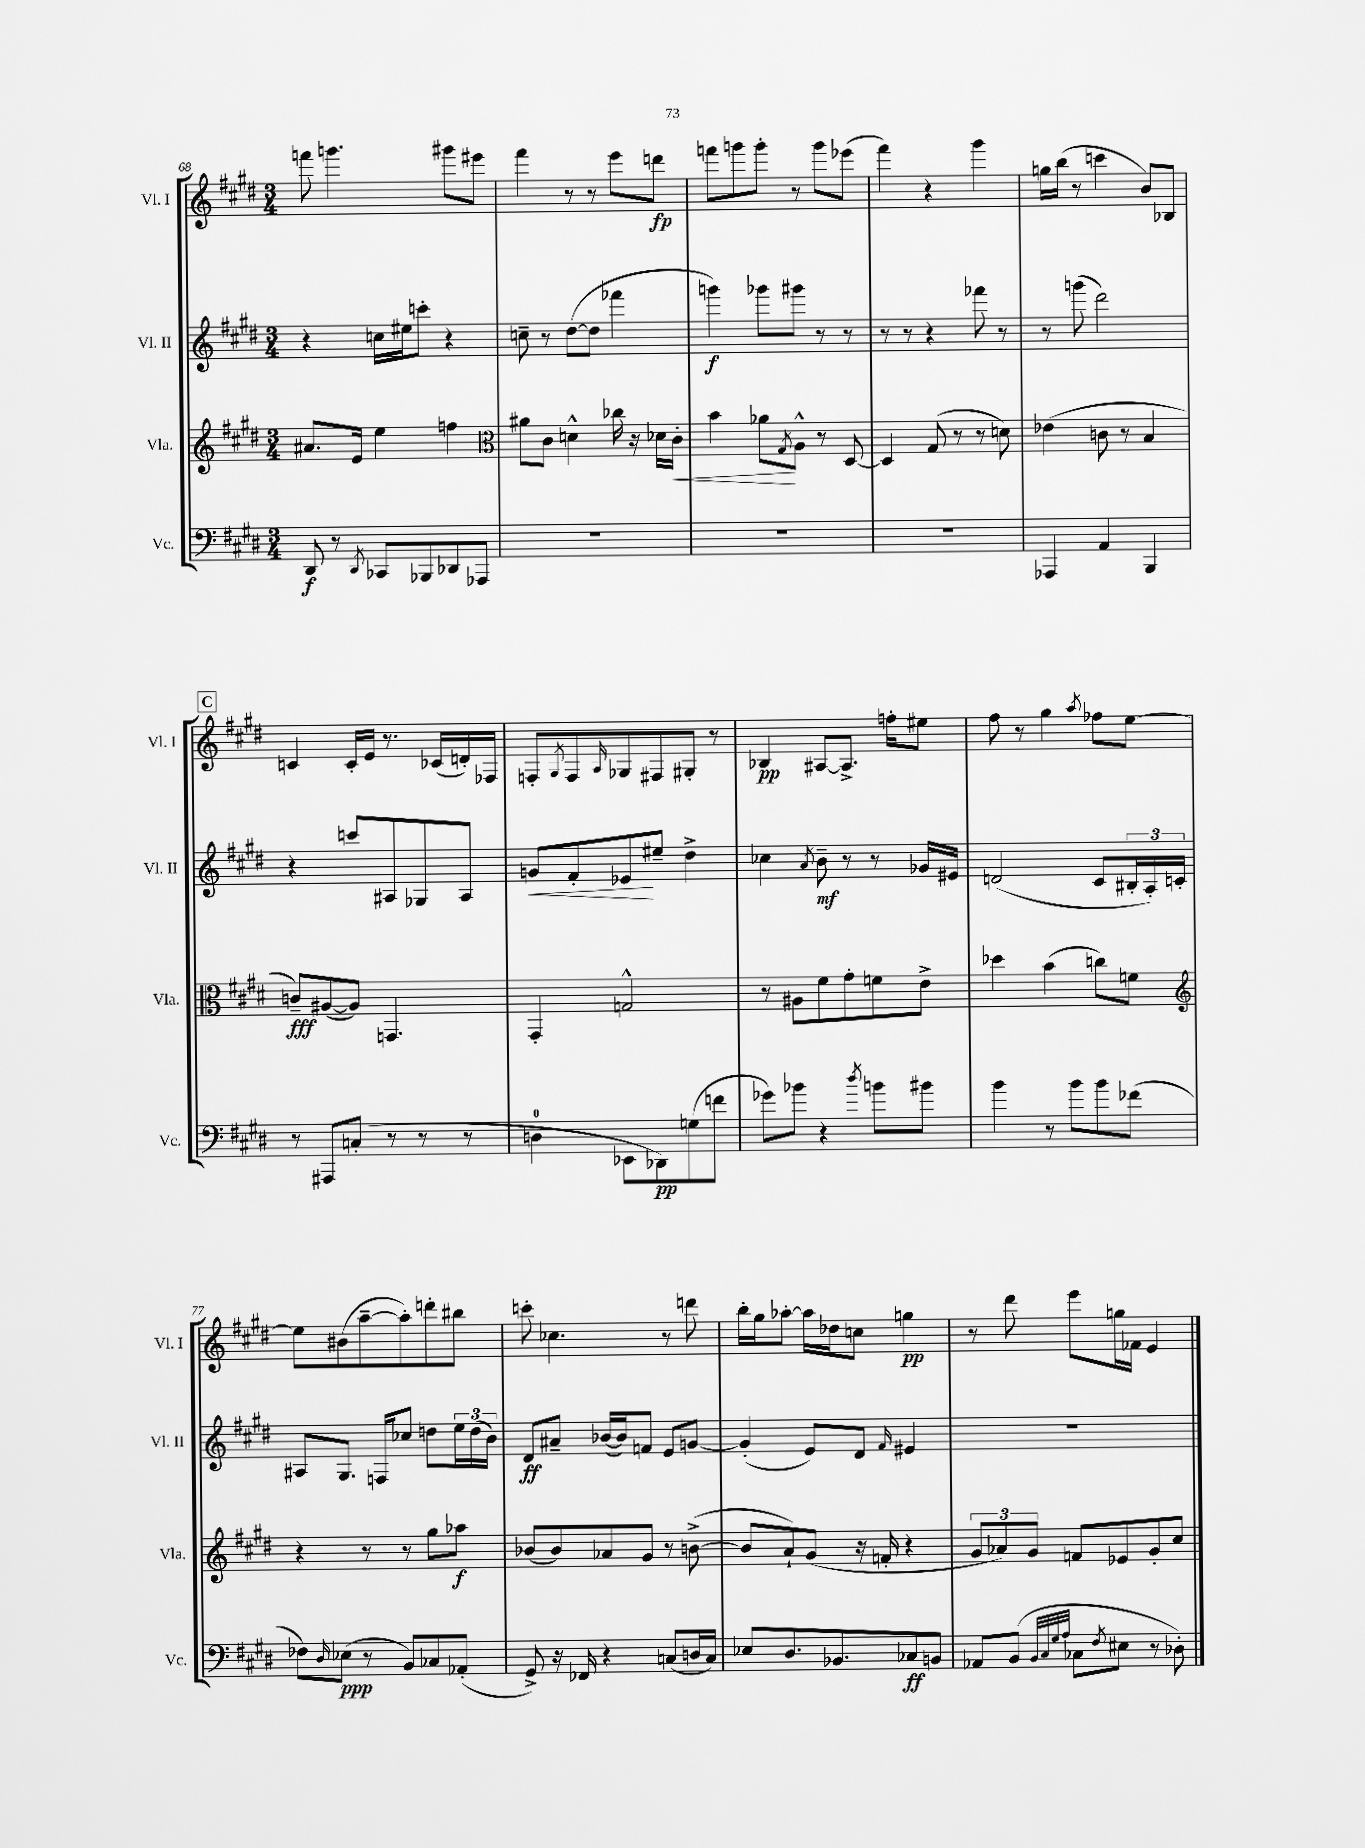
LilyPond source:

<<
\new StaffGroup <<
\new Staff = "s0" \with { instrumentName = "Vl. I" shortInstrumentName = "Vl. I" } {
    \clef treble \key e \major \numericTimeSignature \time 3/4
    f'''8 g'''4. gis'''8 eis'''8 |
    fis'''4 r8 r8 e'''8 d'''8\fp |
    f'''8 g'''8 g'''8-. r8 g'''8 ees'''8( |
    fis'''4) r4 gis'''4 |
    g''16 b''16( r8 c'''4 b'8) bes8 |
    \mark \markup { \box "C" } c'4 c'16-. e'16 r8. ces'16( d'16-.) fes16 |
    f8-. \acciaccatura { gis8 } f8 \grace { a16 } ges8 fis8 gis8-. r8 |
    bes4\pp ais8~ ais8.-> f''16-. eis''8 |
    fis''8 r8 gis''4 \acciaccatura { a''8 } fes''8 e''8~ |
    e''8 bis'8( a''8~-- a''8-.) d'''8-. bis''8 |
    c'''8-. ces''4. r8 d'''8 |
    b''16-. gis''16 aes''8~-. aes''16 des''16 c''8 g''4\pp |
    r8 dis'''8 e'''8 g''16 fes'16 e'4 \bar "|." |
}
\new Staff = "s1" \with { instrumentName = "Vl. II" shortInstrumentName = "Vl. II" } {
    \clef treble \key e \major \numericTimeSignature \time 3/4
    r4 c''16 eis''16 c'''8-. r4 |
    c''8-- r8 dis''8~( dis''8 fes'''4 |
    g'''4\f) ges'''8 gis'''8 r8 r8 |
    r8 r8 r4 fes'''8 r8 |
    r8 g'''8( dis'''2) |
    \mark \markup { \box "C" } r4 c'''8 ais8 ges8 ais8 |
    g'8\< fis'8-. ees'8\! eis''8-- dis''4-> |
    ces''4 \acciaccatura { a'8 } b'8--\mf r8 r8 ges'16 eis'16 |
    d'2( cis'8 \tuplet 3/2 { bis16-. a16-.) c'16-. } |
    ais8 gis8. f16 ces''8 d''8 \tuplet 3/2 { e''16 d''16( b'16) } |
    dis'8\ff ais'8-- bes'16~( bes'16) f'8 e'8 g'8~ |
    g'4-.( e'8) dis'8 \grace { fis'16 } eis'4 |
    R2. \bar "|." |
}
\new Staff = "s2" \with { instrumentName = "Vla." shortInstrumentName = "Vla." } {
    \clef treble \key e \major \numericTimeSignature \time 3/4
    ais'8. e'16 e''4 f''4 |
    \clef alto ais'8 cis'8 d'4-^ ces''16 r16 des'16 cis'16-.\< |
    b'4 aes'8\! \acciaccatura { gis8 } a8-^ r8 dis8~ |
    dis4 gis8( r8 r8 d'8) |
    ees'4( c'8 r8 b4 |
    \mark \markup { \box "C" } c'8--\fff) ais8~( ais8) g,4. |
    gis,4-. g2-^ |
    r8 ais8 fis'8 gis'8-. f'8 e'8-> |
    des''4 b'4( c''8) f'8 |
    \clef treble r4 r8 r8 gis''8 aes''8\f |
    bes'8( bes'8) aes'8 gis'8 r8 b'8~->( |
    b'8 a'8-!) gis'8( r16 f'16-. r4 |
    \tuplet 3/2 { gis'8 aes'8) gis'8 } f'8 ees'8 gis'8-. cis''8 \bar "|." |
}
\new Staff = "s3" \with { instrumentName = "Vc." shortInstrumentName = "Vc." } {
    \clef bass \key e \major \numericTimeSignature \time 3/4
    dis,8\f r8 \acciaccatura { dis,8 } ces,8 bes,,8 des,8 aes,,8 |
    R2. |
    R2. |
    R2. |
    aes,,4 a,4 b,,4 |
    \mark \markup { \box "C" } r8 ais,,8 c8-.( r8 r8 r8 |
    d4-0 ees,8 des,8\pp) g8( f'8 |
    ges'8) bes'8 r4 \acciaccatura { dis''8 } b'8 bis'8 |
    b'4 r8 b'8 b'8 fes'8( |
    fes8) \grace { dis16 } ees8\ppp( r8 b,8) ces8 aes,8-.( |
    gis,8->) r16 fes,16 r4 c8( d16 c16) |
    ees8 dis8. bes,8. ces8\ff b,8 |
    aes,8 b,8( \grace { b,32 cis32 gis32 a32 } ces8 \acciaccatura { fis8 } eis8 r8 des8-.) \bar "|." |
}
>>
>>
\layout { \context { \Score currentBarNumber = #68 } }
